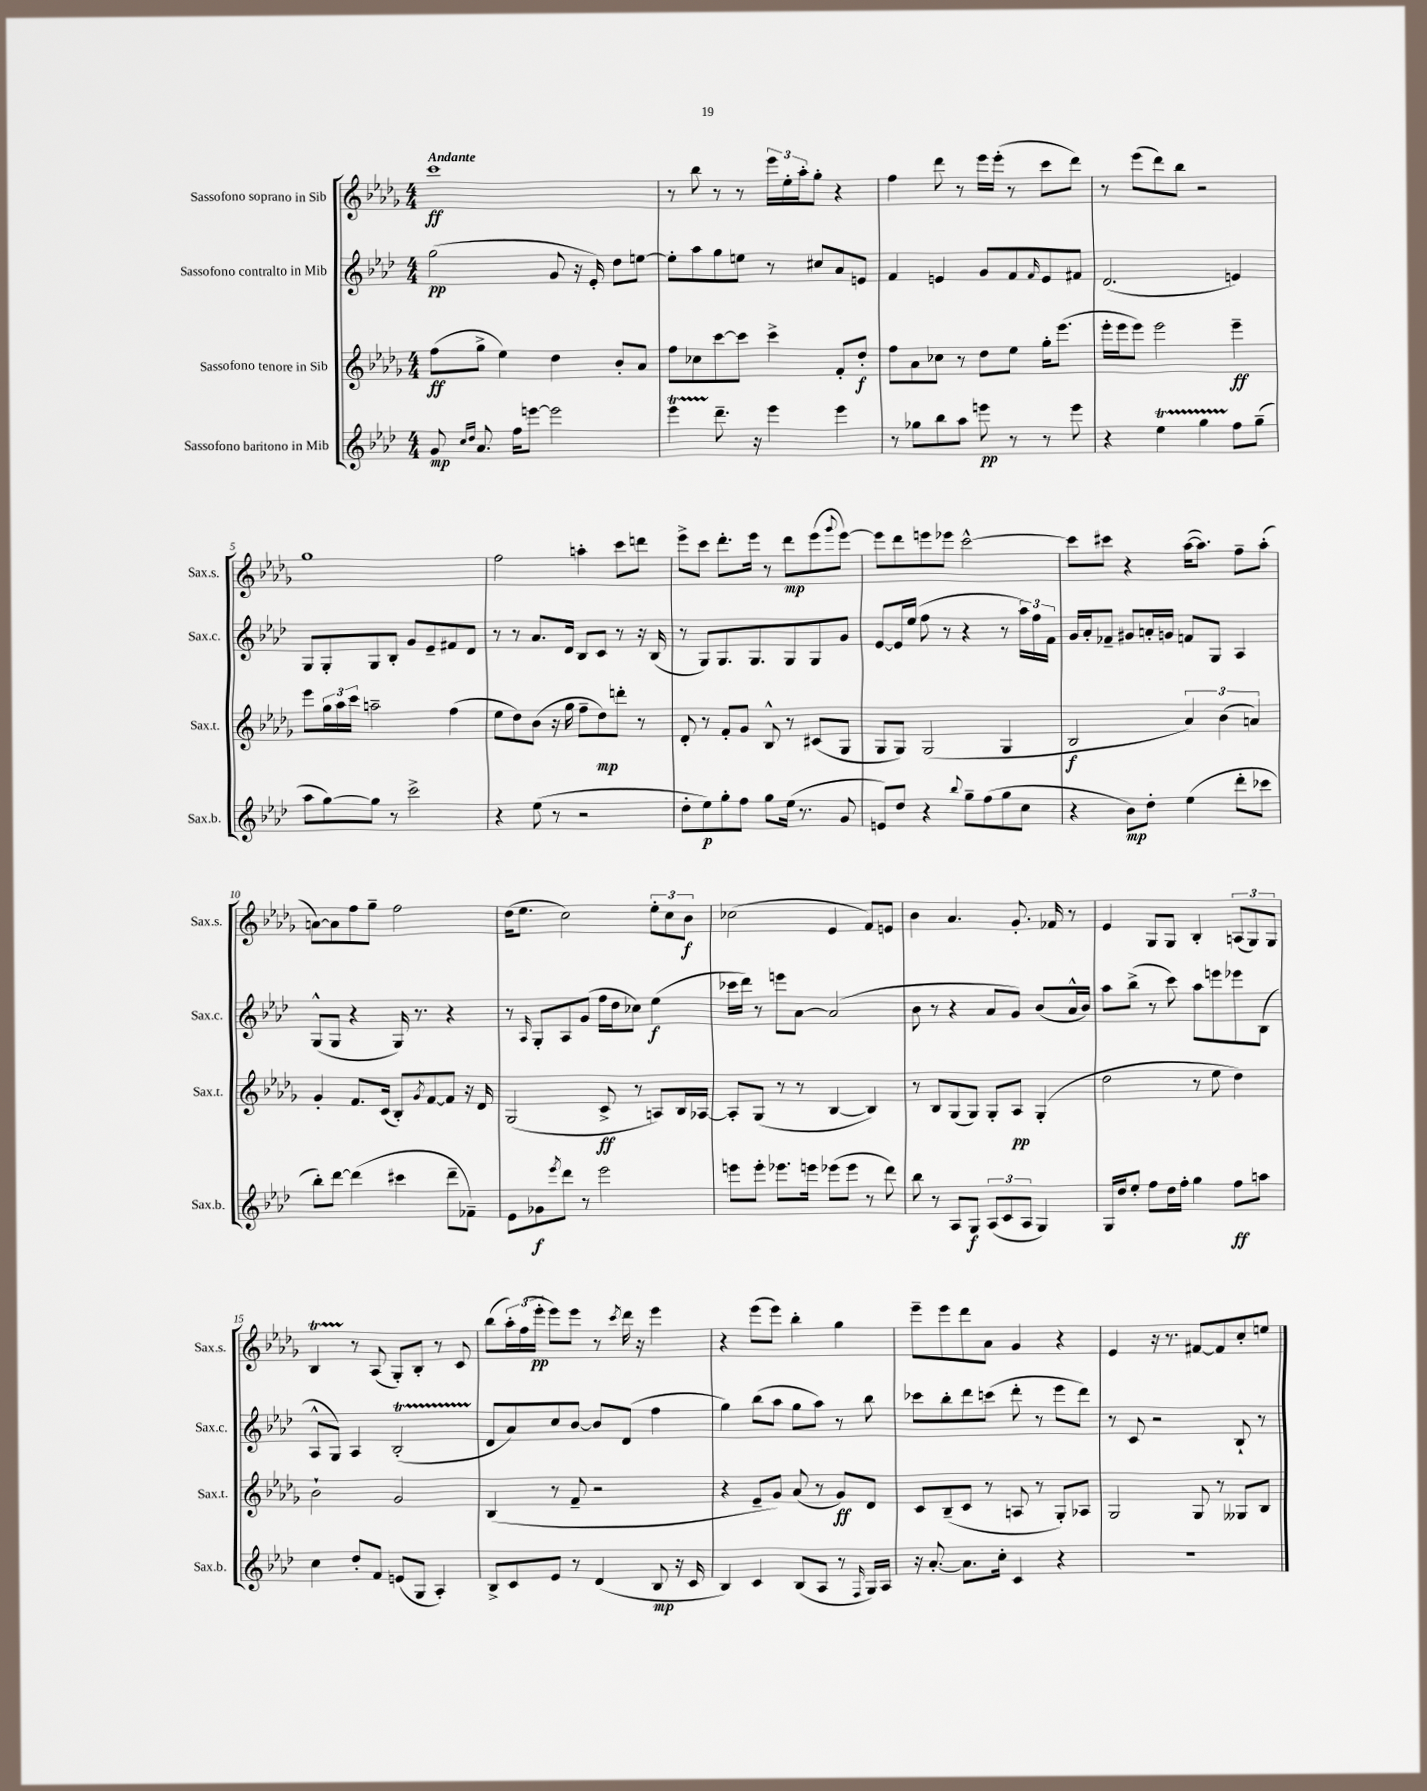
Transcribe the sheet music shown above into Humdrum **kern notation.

**kern	**dynam	**kern	**dynam	**kern	**dynam	**kern	**dynam
*part4	*part4	*part3	*part3	*part2	*part2	*part1	*part1
*staff4	*staff4	*staff3	*staff3	*staff2	*staff2	*staff1	*staff1
*I"Sassofono baritono in Mib	*	*I"Sassofono tenore in Sib	*	*I"Sassofono contralto in Mib	*	*I"Sassofono soprano in Sib	*
*I'Sax.b.	*	*I'Sax.t.	*	*I'Sax.c.	*	*I'Sax.s.	*
*clefG2	*	*clefG2	*	*clefG2	*	*clefG2	*
*k[b-e-a-d-]	*	*k[b-e-a-d-g-]	*	*k[b-e-a-d-]	*	*k[b-e-a-d-g-]	*
*M4/4	*	*M4/4	*	*M4/4	*	*M4/4	*
=1	=1	=1	=1	=1	=1	=1	=1
!	!	!	!	!	!	!LO:TX:a:B:t=Andante	!
8g/	mp	(8ff\L	ff	(2gg\	pp	1ccc	ff
16qqcc/LL	.	.	.	.	.	.	.
16qqdd-/JJ	.	.	.	.	.	.	.
8.a-/	.	8gg-^\J	.	.	.	.	.
.	.	4ee-\)	.	.	.	.	.
16ff\KL	.	.	.	.	.	.	.
[8eeen\J	.	.	.	.	.	.	.
2eee\]	.	4dd-\	.	8g/	.	.	.
.	.	.	.	16r	.	.	.
.	.	.	.	16e-'/)	.	.	.
.	.	8b-'/L	.	8dd-\L	.	.	.
.	.	8a-/J	.	[8een\J	.	.	.
=2	=2	=2	=2	=2	=2	=2	=2
4eee-T\	.	8ff\L	.	8ee'\L]	.	8r	.
.	.	8cc-X\	.	8aa-\	.	8bb-\	.
8.ddd-~\	.	[8ccc\	.	8gg\	.	8r	.
.	.	8ccc\J]	.	8een\J	.	8r	.
16r	.	.	.	.	.	.	.
4eee-\	.	4ccc^\	.	8r	.	24eee-\LL	.
.	.	.	.	.	.	24ee-'\	.
.	.	.	.	.	.	24aa-'\J	.
.	.	.	.	8cc#X/L	.	8gg-'\J	.
4eee-\	.	8f'/L	.	8a-/	.	4r	.
.	.	8dd-'/J	f	8en/J	.	.	.
=3	=3	=3	=3	=3	=3	=3	=3
8r	.	8ff\L	.	4f/	.	4ff\	.
8gg-X\L	.	8a-\	.	.	.	.	.
8bb-\	.	8cc-X\J	.	4en/	.	8ddd-\	.
8aa-\J	.	8r	.	.	.	8r	.
8eeen\	pp	8dd-\L	.	8g/L	.	16eee-\LL	.
.	.	.	.	.	.	(16eee-'\JJ	.
8r	.	8ee-\J	.	8f/	.	8r	.
.	.	.	.	16qqf/	.	.	.
8r	.	16gg-'\KL	.	8e/	.	8ccc\L	.
.	.	(8.eee-\J	.	.	.	.	.
8eee\	.	.	.	8f#X/J	.	8ddd-\J)	.
=4	=4	=4	=4	=4	=4	=4	=4
4r	.	16eee-'\LL	.	(2.d-/	.	8r	.
.	.	16eee-\J	.	.	.	.	.
.	.	8eee-\J)	.	.	.	(8eee-\L	.
4ee-T\	.	2eee-\	.	.	.	8ddd-\)	.
.	.	.	.	.	.	8bb-\J	.
4ggTTT\	.	.	.	.	.	2r	.
8ff\L	.	4eee-~\	ff	4en/)	.	.	.
(8gg~\J	.	.	.	.	.	.	.
!!LO:LB:g=z
=5	=5	=5	=5	=5	=5	=5	=5
8aa-\L	.	8eee-\L	.	8G/L	.	1gg-	.
[8gg\)	.	24gg-\L	.	8G'/	.	.	.
.	.	24aa-\	.	.	.	.	.
.	.	24ccc\JJ	.	.	.	.	.
8gg\J]	.	2aan~\	.	8G/	.	.	.
8r	.	.	.	8B-'/J	.	.	.
2ccc^\	.	.	.	8g/L	.	.	.
.	.	.	.	8e-~/	.	.	.
.	.	(4ff\	.	8f#X/	.	.	.
.	.	.	.	8d-/J	.	.	.
=6	=6	=6	=6	=6	=6	=6	=6
4r	.	8ee-\L	.	8r	.	2ff\	.
.	.	8dd-\)	.	8r	.	.	.
(8ee-\	.	(8b-\J	.	8.a-/L	.	.	.
8r	.	16r	.	.	.	.	.
.	.	16gg-\	.	16d-/Jk	.	.	.
2r	.	8ff~\L	.	8B-/L	.	4aan'\	.
.	.	8dd-\)	mp	8c/J	.	.	.
.	.	8dddn'\J	.	8r	.	8ccc\L	.
.	.	8r	.	16r	.	8dddn\J	.
.	.	.	.	(16B-/	.	.	.
=7	=7	=7	=7	=7	=7	=7	=7
8dd-'\L	.	8d-'/	.	8r	.	8eee-^\L	.
8ee-\)	p	8r	.	8G/L)	.	8ccc\J	.
8gg'\	.	8f'/L	.	8.G/	.	8.ddd-'\L	.
8ff\J	.	8g-/J	.	.	.	.	.
.	.	.	.	8.G/	.	16eee-\Jk	.
8gg\L	.	8B-^^/	.	.	.	8r	.
(16ee-\Jk	.	8r	.	8G/	.	8ddd-\L	mp
8.r	.	.	.	.	.	.	.
.	.	(8c#X/L	.	8G/	.	(8eee-\	.
.	.	.	.	.	.	8qqggg-/	.
8g/	.	8G-/J	.	8g/J	.	[8eee-\J)	.
=8	=8	=8	=8	=8	=8	=8	=8
8en/L)	.	8G-/L	.	[8e-/L	.	8eee-\L]	.
8dd-/J	.	8G-/J)	.	16e-/L]	.	8ddd-\	.
.	.	.	.	(16ee-/JJ	.	.	.
4r	.	(2G-/	.	8ff\	.	8eeen\	.
.	.	.	.	8r	.	8eee-X\J	.
8qqbb-/	.	.	.	.	.	.	.
8gg~\L	.	.	.	4r	.	[2ccc^^\	.
(8ff\	.	.	.	.	.	.	.
8gg\	.	4G-/	.	8r	.	.	.
8cc\J	.	.	.	24aa-\LL)	.	.	.
.	.	.	.	24ff\	.	.	.
.	.	.	.	24f\JJ	.	.	.
=9	=9	=9	=9	=9	=9	=9	=9
4r	.	2B-/	f	16g/LL	.	8ccc\L]	.
.	.	.	.	16a-'/J	.	.	.
.	.	.	.	8f-X~/J	.	8ccc#X\J	.
8b-\L)	mp	.	.	8g#X/L	.	4r	.
8dd-'\J	.	.	.	16an'/L	.	.	.
.	.	.	.	16gn/JJ	.	.	.
(4ee-\	.	6a-/)	.	8fn/L	.	([16aa-\KL	.
.	.	.	.	.	.	8.aa-\J])	.
.	.	.	.	8G/J	.	.	.
.	.	(6b-\	.	.	.	.	.
8ddd-'\L	.	.	.	4A-/	.	8ff~\L	.
.	.	6an/)	.	.	.	.	.
8ccc-X\J	.	.	.	.	.	(8aa-'\J	.
!!LO:LB:g=z
=10	=10	=10	=10	=10	=10	=10	=10
8bb-'\L)	.	4g-'/	.	(8G^^/L	.	[8an\L)	.
[8ddd-\J	.	.	.	8G/J	.	8a\]	.
(4ddd-\]	.	8.f/L	.	4r	.	8ff\	.
.	.	.	.	.	.	8gg-~\J	.
.	.	(16c/Jk	.	.	.	.	.
4ccc#X\	.	8B-'/L)	.	16G/)	.	2ff\	.
.	.	.	.	8.r	.	.	.
.	.	8qg-/	.	.	.	.	.
.	.	[8f/	.	.	.	.	.
8ddd-~\L	.	8f/J]	.	4r	.	.	.
8f-X~\J)	.	16r	.	.	.	.	.
.	.	16d-/	.	.	.	.	.
=11	=11	=11	=11	=11	=11	=11	=11
8e-\L	.	(2G-/	.	8r	.	(16dd-\KL	.
.	.	.	.	.	.	8.ee-\J	.
.	.	.	.	16qqA-/	.	.	.
8g-X\	f	.	.	8G'/L	.	.	.
8qeee-/	.	.	.	.	.	.	.
8ddd-\J	.	.	.	8A-/	.	2cc\)	.
8r	.	.	.	(8g/J	.	.	.
2eee-\	.	8c^/	ff	16ff\LL	.	.	.
.	.	.	.	16dd-\J	.	.	.
.	.	8r	.	8cc-X\J)	.	.	.
.	.	8An/L)	.	(4ee-\	f	12ee-'\L	.
.	.	.	.	.	.	12cc\	.
.	.	16B-/L	.	.	.	.	.
.	.	.	.	.	.	12b-\J	f
.	.	[16A-X/JJ	.	.	.	.	.
=12	=12	=12	=12	=12	=12	=12	=12
8eeen\L	.	8A-'/L]	.	16ccc-X\LL	.	(2cc-X\	.
.	.	.	.	16ddd-\JJ)	.	.	.
8eee'\J	.	(8G-/J	.	8r	.	.	.
8.eee-X\L	.	8r	.	8eeen\L	.	.	.
.	.	8r	.	[8a-\J	.	.	.
16eeen\Jk	.	.	.	.	.	.	.
(8eee-X\L	.	[4B-/	.	(2a-/]	.	4e-/	.
8eee-\J	.	.	.	.	.	.	.
8r	.	4B-/])	.	.	.	8f/L)	.
8ddd-\)	.	.	.	.	.	8en/J	.
=13	=13	=13	=13	=13	=13	=13	=13
8bb-\	.	8r	.	8b-\	.	4b-\	.
8r	.	8B-/L	.	8r	.	.	.
8A-/L	.	(8G-/	.	4r	.	4.a-/	.
8G/J	f	8G-/J)	.	.	.	.	.
(12A-/L	.	8G-'/L	.	8a-/L	.	.	.
12c/	.	.	.	.	.	.	.
.	.	8A-/J	pp	8g/J)	.	8.g-'/	.
12A-/J	.	.	.	.	.	.	.
4G/)	.	(4G-'/	.	(8b-/L	.	.	.
.	.	.	.	.	.	16f-X/	.
.	.	.	.	16a-^^/L	.	8r	.
.	.	.	.	16b-/JJ)	.	.	.
=14	=14	=14	=14	=14	=14	=14	=14
16G/LL	.	2dd-\	.	8aa-\L	.	4e-/	.
16dd-/J	.	.	.	.	.	.	.
8ee-'/J	.	.	.	(8bb-^\J	.	.	.
8ff\L	.	.	.	8r	.	8G-/L	.
16dd-\L	.	.	.	8ccc\)	.	8G-/J	.
16ff'\JJ	.	.	.	.	.	.	.
4gg\	.	8r	.	8aa-\L	.	4B-'/	.
.	.	8ee-\	.	8eeen\	.	.	.
8ff\L	ff	4dd-\)	.	8eee-X\	.	(12An/L	.
.	.	.	.	.	.	12G-/)	.
8aan\J	.	.	.	(8B-\J	.	.	.
.	.	.	.	.	.	12G-/J	.
!!LO:LB:g=z
=15	=15	=15	=15	=15	=15	=15	=15
4cc\	.	2b-`\	.	8A-^^/L	.	4B-T/	.
.	.	.	.	8G/J)	.	.	.
8dd-'/L	.	.	.	4A-/	.	8r	.
8f/J	.	.	.	.	.	(8A-/	.
(8en/L	.	2g-/	.	(2B-T'/	.	8G-'/L)	.
8G/J	.	.	.	.	.	8B-'/J	.
4A-'/)	.	.	.	.	.	8r	.
.	.	.	.	.	.	8c/	.
=16	=16	=16	=16	=16	=16	=16	=16
8B-^/L	.	(4B-/	.	8d-/L	.	(8bb-\L	.
8c/	.	.	.	8a-/)	.	24aa-'\L)	.
.	.	.	.	.	.	(24ff\	.
.	.	.	.	.	.	24eee-'\JJ	pp
8e-/J	.	8r	.	8cc/	.	8eee-\L)	.
8r	.	8f~/	.	[8b-/J	.	8eee-\J	.
(4d-/	.	2r	.	8b-/L]	.	8r	.
.	.	.	.	.	.	8qccc/	.
.	.	.	.	(8d-/J	.	16ddd-\	.
.	.	.	.	.	.	16r	.
8B-/	mp	.	.	4ff\	.	4eee-\	.
16r	.	.	.	.	.	.	.
16c/	.	.	.	.	.	.	.
=17	=17	=17	=17	=17	=17	=17	=17
4B-/)	.	4r	.	4gg\)	.	4r	.
4c/	.	8e-~/L	.	(8bb-\L	.	(8eee-\L	.
.	.	8g-/J)	.	8aa-\J	.	8eee-\J)	.
(8B-/L	.	(8a-/	.	8gg\L	.	4bb-'\	.
8A-/J	.	8r	.	8aa-\J)	.	.	.
8r	.	8g-/L)	ff	8r	.	4gg-\	.
16qqF/	.	.	.	.	.	.	.
16G/LL)	.	8d-/J	.	8bb-\	.	.	.
16A-/JJ	.	.	.	.	.	.	.
=18	=18	=18	=18	=18	=18	=18	=18
16r	.	8c/L	.	8ccc-X\L	.	8eee-~\L	.
[8.a-'/	.	.	.	.	.	.	.
.	.	(8B-~/	.	8bb-'\	.	8eee-\	.
8.a-\L]	.	8c/J	.	8ddd-\	.	8ddd-\	.
.	.	8r	.	(8cccn\J	.	8a-\J	.
16cc'\Jk	.	.	.	.	.	.	.
4c/	.	8An/	.	8ddd-'\	.	4g-/	.
.	.	8r	.	8r	.	.	.
4r	.	8G-'/L)	.	8eee-\L	.	4r	.
.	.	8A-X/J	.	8ddd-\J)	.	.	.
=19	=19	=19	=19	=19	=19	=19	=19
1r	.	2G-/	.	8r	.	4e-/	.
.	.	.	.	8c/	.	.	.
.	.	.	.	2r	.	16r	.
.	.	.	.	.	.	8.r	.
.	.	8G-/	.	.	.	[8f#X/L	.
.	.	8r	.	.	.	8f#/]	.
.	.	8G--X/L	.	8B-`/	.	8cc'/	.
.	.	8B-/J	.	8r	.	8een/J	.
==	==	==	==	==	==	==	==
*-	*-	*-	*-	*-	*-	*-	*-
